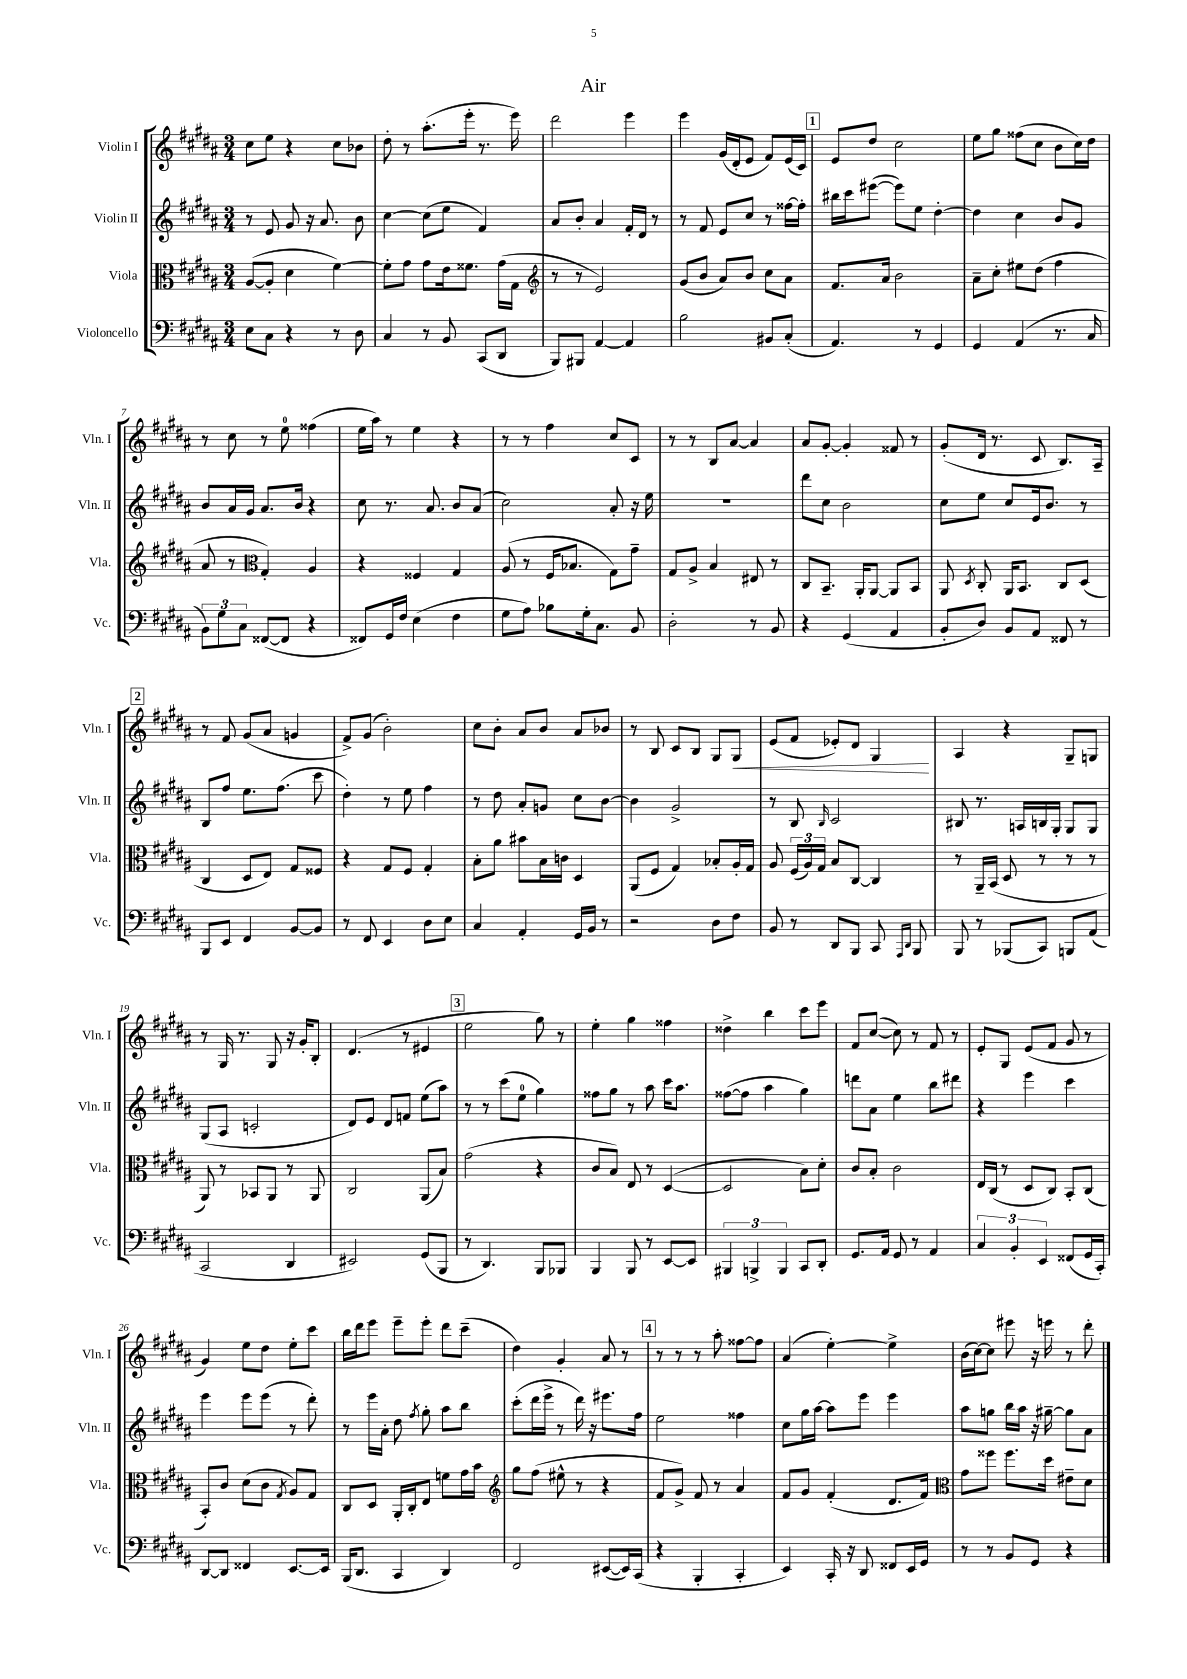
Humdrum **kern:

**kern	**kern	**kern	**kern	**dynam
*part4	*part3	*part2	*part1	*part1
*staff4	*staff3	*staff2	*staff1	*staff1
*I"Violoncello	*I"Viola	*I"Violin II	*I"Violin I	*
*I'Vc.	*I'Vla.	*I'Vln. II	*I'Vln. I	*
*clefF4	*clefC3	*clefG2	*clefG2	*
*k[f#c#g#d#a#]	*k[f#c#g#d#a#]	*k[f#c#g#d#a#]	*k[f#c#g#d#a#]	*
*M3/4	*M3/4	*M3/4	*M3/4	*
=1	=1	=1	=1	=1
8E\L	([8A#/L	8r	8cc#\L	.
8C#\J	8A#'/J]	8e/	8ee\J	.
4r	4d#\	8g#/	4r	.
.	.	16r	.	.
.	.	8.a#/	.	.
8r	[4f#\)	.	8cc#\L	.
8D#\	.	8b\	8b-X\J	.
=2	=2	=2	=2	=2
4C#/	8f#'\L]	[4cc#\	8dd#'\	.
.	8g#\J	.	8r	.
8r	8g#\L	(8cc#\L]	(8.aa#'\L	.
8BB/	16e\k	8ee\J	.	.
.	8.f##X\J	.	16eee'\Jk	.
(8CC#/L	.	4f#/)	8.r	.
8DD#/J	(16g#\LL	.	.	.
.	16G#\JJ	.	16eee\)	.
=3	=3	=3	=3	=3
*	*clefG2	*	*	*
8BBB/L)	8r	8a#/L	2ddd#\	.
8BBB#X/J	8r	8b'/J	.	.
[4AA#/	2e/)	4a#/	.	.
4AA#/]	.	16f#'/LL	4eee\	.
.	.	16d#/JJ	.	.
.	.	8r	.	.
=4	=4	=4	=4	=4
2B\	(8g#/L	8r	4eee\	.
.	8b/J	8f#/	.	.
.	8a#/L)	8e/L	(16g#/LL	.
.	.	.	16d#'/J	.
.	8b/J	8cc#/J	8e/J	.
8BB#X/L	8cc#\L	8r	8f#/L)	.
(8C#'/J	8a#\J	[16ff##X\LL	(16e/L	.
.	.	16ff##'\JJ]	16c#/JJ)	.
!!LO:REH:place=s1:t=1
=5	=5	=5	=5	=5
4.AA#/)	8.f#/L	16bb#X\LL	8e/L	.
.	.	16ccc#\J	.	.
.	.	([8eee#X\J	8dd#/J	.
.	16a#/Jk	.	.	.
.	2b\	8eee#\L])	2cc#\	.
8r	.	8ee\J	.	.
4GG#/	.	[4dd#'\	.	.
=6	=6	=6	=6	=6
4GG#/	8a#~\L	4dd#\]	8ee\L	.
.	8cc#'\J	.	8gg#\J	.
(4AA#/	8ee#X\L	4cc#\	(8ff##X\L	.
.	(8dd#\J	.	8cc#\J	.
8.r	4ff#\	8b/L	8b\L	.
.	.	8g#/J	16cc#\L)	.
16C#/	.	.	16dd#\JJ	.
!!LO:LB:g=z
=7	=7	=7	=7	=7
12BB\L)	8a#/	8b/L	8r	.
12G#\	.	.	.	.
.	8r	16a#/L	8cc#\	.
12C#\J	.	.	.	.
.	.	16g#/JJ	.	.
*	*clefC3	*	*	*
([8FF##X/L	4G#'/)	8.a#/L	8r	.
8FF##/J]	.	.	8ee\	.
.	.	16b/Jk	.	.
4r	4A#/	4r	(4ff##X\	.
=8	=8	=8	=8	=8
8FF##X/L)	4r	8cc#\	16ee\LL	.
.	.	.	16aa#\JJ)	.
16GG#/L	.	8.r	8r	.
16F#/JJ	.	.	.	.
(4E\	4F##X/	.	4ee\	.
.	.	8.a#/	.	.
4F#\	4G#/	8b/L	4r	.
.	.	(8a#/J	.	.
=9	=9	=9	=9	=9
8G#\L	(8A#/	2cc#\)	8r	.
8A#\J)	8r	.	8r	.
8B-X\L	16F#/KL	.	4ff#\	.
.	8.B-X/J	.	.	.
16G#'\k	.	.	.	.
8.C#\J	.	.	.	.
.	8G#\L)	8a#'/	8cc#/L	.
8BB/	8g#~\J	16r	8c#/J	.
.	.	16ee\	.	.
=10	=10	=10	=10	=10
2D#'\	8G#/L	2.r	8r	.
.	8A#^/J	.	8r	.
.	4B/	.	8B/L	.
.	.	.	[8a#/J	.
8r	8E#X/	.	4a#/]	.
8BB/	8r	.	.	.
=11	=11	=11	=11	=11
4r	8C#/L	8ddd#\L	8a#/L	.
.	8.BB~/J	8cc#\J	[8g#'/J	.
(4GG#/	.	2b\	4g#'/]	.
.	16AA#'/KL	.	.	.
.	[8AA#/J	.	.	.
4AA#/	8AA#/L]	.	8f##X/	.
.	8BB/J	.	8r	.
=12	=12	=12	=12	=12
8BB'/L	8AA#/	8cc#\L	(8g#'/L	.
.	8qD#/	.	.	.
8D#/J)	8C#'/	8ee\J	16d#/Jk	.
.	.	.	8.r	.
8BB/L	16AA#/KL	8cc#/L	.	.
.	8.BB/J	.	.	.
8AA#/J	.	16e/k	8c#/	.
.	.	8.b/J	.	.
8FF##X/	8C#/L	.	8.B/L)	.
8r	(8D#/J	8r	.	.
.	.	.	16A#~/Jk	.
!!LO:LB:g=z
!!LO:REH:place=s1:t=2
=13	=13	=13	=13	=13
8BBB/L	4C#/	8B/L	8r	.
8EE/J	.	8ff#/J	8f#/	.
4FF#/	8D#/L	8.ee\L	(8g#/L	.
.	8E/J)	.	8a#/J	.
.	.	(8.ff#\J	.	.
[8BB/L	8G#/L	.	4gn/	.
8BB/J]	8F##X/J	8ccc#\	.	.
=14	=14	=14	=14	=14
8r	4r	4dd#'\)	8f#^/L)	.
8FF#/	.	.	(8g#/J	.
4EE/	8G#/L	8r	2b'\)	.
.	8F#/J	8ee\	.	.
8D#\L	4G#'/	4ff#\	.	.
8E\J	.	.	.	.
=15	=15	=15	=15	=15
4C#/	8B'\L	8r	8cc#\L	.
.	8a#\J	8dd#\	8b'\J	.
4AA#'/	8b#X\L	8a#'/L	8a#/L	.
.	16B\L	8gn/J	8b/J	.
.	16cn\JJ	.	.	.
16GG#/LL	4D#/	8cc#\L	8a#/L	.
16BB/JJ	.	.	.	.
8r	.	[8b\J	8b-X/J	.
=16	=16	=16	=16	=16
2r	(8AA#/L	4b\]	8r	.
.	8F#/J	.	8B/	.
.	4G#/)	2g#^/	8c#/L	.
.	.	.	8B/J	.
8D#\L	8B-X'/L	.	8G#/L	.
!	!	!	!	!LO:HP:b
8F#\J	16A#'/L	.	8G#/J	<
.	16G#/JJ	.	.	.
=17	=17	=17	=17	=17
8BB/	8A#/	8r	(8e/L	.
8r	(24F#/LL	8B/	8f#/J	.
.	24A#/)	.	.	.
.	24G#/JJ	.	.	.
.	.	16qqB/	.	.
8DD#/L	8B/L	2c#/	8e-X'/L)	.
8BBB/J	[8C#/J	.	8d#/J	.
8CC#/	4C#/]	.	4G#/	.
16qqAAA#/LL	.	.	.	.
16qqDD#/JJ	.	.	.	.
8BBB/	.	.	.	.
.	.	.	.	[
=18	=18	=18	=18	=18
8BBB/	8r	8B#X/	4A#/	.
8r	16AA#~/LL	8.r	.	.
.	(16BB/JJ	.	.	.
(8BBB-X/L	8D#/	.	4r	.
.	.	16An/LL	.	.
8CC#/J)	8r	16Bn/	.	.
.	.	16G#'/JJ	.	.
8BBBn/L	8r	8G#/L	8G#~/L	.
(8AA#/J	8r	8G#/J	8Gn/J	.
!!LO:LB:g=z
=19	=19	=19	=19	=19
2CC#/	8AA#/)	(8G#/L	8r	.
.	8r	8A#/J	16G#/	.
.	.	.	8.r	.
.	8BB-X/L	2cn'/	.	.
.	8AA#/J	.	8G#/	.
4DD#/	8r	.	16r	.
.	.	.	16g#'/KL	.
.	8AA#/	.	8B'/J	.
=20	=20	=20	=20	=20
2EE#X/)	2C#/	8d#/L)	(4.d#/	.
.	.	8e/J	.	.
.	.	8d#/L	.	.
.	.	8fn/J	8r	.
(8GG#/L	(8AA#/L	(8ee\L	4e#X/	.
8BBB/J	8B/J)	8aa#\J)	.	.
!!LO:REH:place=s1:t=3
=21	=21	=21	=21	=21
8r	(2g#\	8r	2ee\	.
4.DD#/)	.	8r	.	.
.	.	(8ccc#\L	.	.
.	.	8ee\J	.	.
8BBB/L	4r	4gg#\)	8gg#\)	.
8BBB-X/J	.	.	8r	.
=22	=22	=22	=22	=22
4BBB/	8c#/L	8ff##X\L	4ee'\	.
.	8B/J)	8gg#\J	.	.
8BBB/	8E/	8r	4gg#\	.
8r	8r	8aa#\	.	.
[8EE/L	([4D#/	16ccc#\KL	4ff##X\	.
.	.	8.aa#\J	.	.
8EE/J]	.	.	.	.
=23	=23	=23	=23	=23
6BBB#X/	2D#/]	([8ff##X\L	4dd##X^\	.
.	.	8ff##\J]	.	.
6BBBn^/	.	.	.	.
.	.	4aa#\	4bb\	.
6BBB/	.	.	.	.
8CC#/L	8B\L)	4gg#\)	8ccc#\L	.
8DD#'/J	8d#'\J	.	8eee\J	.
=24	=24	=24	=24	=24
8.GG#/L	8c#/L	8dddn\L	8f#/L	.
.	8B'/J	8a#\J	([8cc#/J	.
16AA#/Jk	.	.	.	.
8GG#/	2c#\	4ee\	8cc#\])	.
8r	.	.	8r	.
4AA#/	.	8bb\L	8f#/	.
.	.	8ddd#X\J	8r	.
=25	=25	=25	=25	=25
6C#/	16E/LL	4r	8e'/L	.
.	(16C#/JJ	.	.	.
.	8r	.	8G#/J	.
6BB'/	.	.	.	.
.	8D#/L	4eee\	(8e/L	.
6EE/	.	.	.	.
.	8C#/J)	.	8f#/J	.
(8FF##X/L	8BB'/L	4ccc#\	8g#/	.
16GG#/L	(8C#/J	.	8r	.
16CC#'/JJ)	.	.	.	.
!!LO:LB:g=z
=26	=26	=26	=26	=26
[8DD#/L	8BB'/L)	4eee\	4g#/)	.
8DD#/J]	8c#/J	.	.	.
4FF##X/	(8d#\L	8eee\L	8ee\L	.
.	8c#\J	(8eee\J	8dd#\J	.
.	8qG#/	.	.	.
[8.EE/L	8A#/L)	8r	8ee'\L	.
.	8G#/J	8ddd#'\)	8ccc#\J	.
16EE/Jk]	.	.	.	.
=27	=27	=27	=27	=27
(16BBB/KL	8C#/L	8r	16bb\LL	.
8.DD#/J	.	.	16ddd#\J	.
.	8D#/J	16eee\LL	8eee\J	.
.	.	16a#'\JJ	.	.
4CC#/	16AA#'/LL	8dd#\	8eee~\L	.
.	16C#'/J	.	.	.
.	.	8qff#/	.	.
.	8E/J	8gg#'\	8eee'\J	.
4DD#/)	8fn\L	8aa#\L	8ddd#\L	.
.	16g#\L	8bb\J	(8ccc#~\J	.
.	16b\JJ	.	.	.
=28	=28	=28	=28	=28
*	*clefG2	*	*	*
2FF#/	8gg#\L	(8ccc#'\L	4dd#\)	.
.	(8ff#\J	16ddd#\L	.	.
.	.	16eee^\JJ	.	.
.	8ee#X^^\	8r	4g#'/	.
.	8r	16ddd#\)	.	.
.	.	16r	.	.
([8EE#X/L	4r	8.eee#X\L	8a#/	.
16EE#/L])	.	.	8r	.
(16CC#/JJ	.	16ff#\Jk	.	.
!!LO:REH:place=s1:t=4
=29	=29	=29	=29	=29
4r	8f#/L	2ee\	8r	.
.	8g#^/J)	.	8r	.
4BBB'/	8f#/	.	8r	.
.	8r	.	8aa#'\	.
4CC#'/	4a#/	4ff##X\	[8ff##X\L	.
.	.	.	8ff##\J]	.
=30	=30	=30	=30	=30
4EE/)	8f#/L	8cc#\L	(4a#/	.
.	8g#/J	16gg#\L	.	.
.	.	[16aa#\JJ	.	.
16CC#'/	(4f#'/	8aa#\L]	[4ee'\)	.
16r	.	.	.	.
8DD#/	.	8eee\J	.	.
8FF##X/L	8.d#/L	4eee\	4ee^\]	.
16EE/L	.	.	.	.
16GG#/JJ	16f#/Jk)	.	.	.
=31	=31	=31	=31	=31
*	*clefC3	*	*	*
8r	8g#\L	8aa#\L	(16b\LL	.
.	.	.	[16cc#\J)	.
8r	8ff##X\J	8ggn\J	8cc#\J]	.
8BB/L	8.ff##\L	16bb\LL	8eee#X\	.
.	.	16aa#\JJ	.	.
8GG#/J	.	16r	16r	.
.	16dd#\Jk	[16gg#X~\	16eeen\	.
4r	8e#X~\L	8gg#\L]	8r	.
.	8d#\J	8a#\J	8ddd#'\	.
==	==	==	==	==
*-	*-	*-	*-	*-
